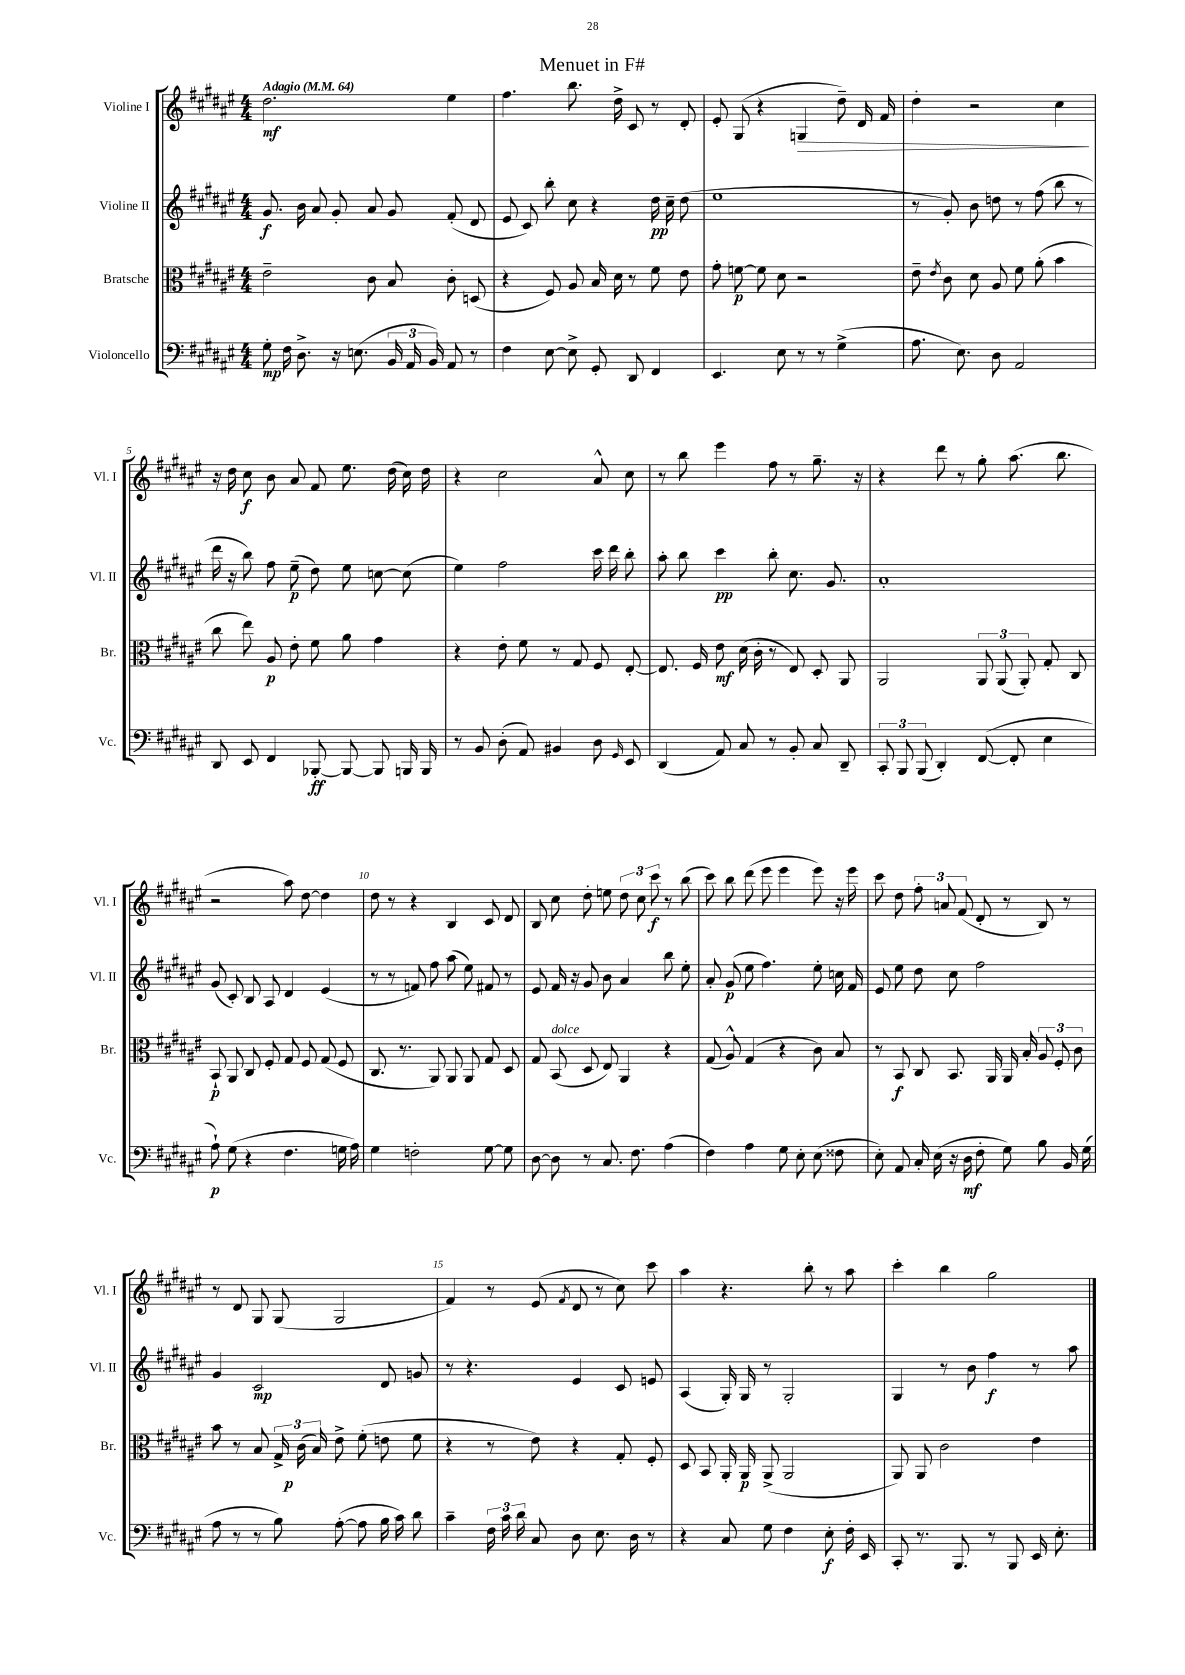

**kern	**kern	**kern	**kern
*staff4	*staff3	*staff2	*staff1
*clefF4	*clefC3	*clefG2	*clefG2
*k[f#c#g#d#a#e#]	*k[f#c#g#d#a#e#]	*k[f#c#g#d#a#e#]	*k[f#c#g#d#a#e#]
*M4/4	*M4/4	*M4/4	*M4/4
*MM64	*MM64	*MM64	*MM64
8G#'	2e#~	8.g#	2.dd#
16F#	.	.	.
8.D#^	.	16b	.
.	.	8a#	.
16r	.	8g#'	.
(8.E	.	.	.
.	8c#	8a#	.
24BB	8B	8g#	.
24AA#	.	.	.
24BB)	.	.	.
8AA#	8c#'	(8f#'	4ee#
8r	(8D	8d#	.
=	=	=	=
4F#	4r	8e#	4.ff#
.	.	8c#)	.
[8E#	8F#)	8bb'	.
8E#^]	8A#	8cc#	8.bb
8GG#'	16B	4r	.
.	16d#	.	16dd#^
8DD#	8r	.	8c#
4FF#	8f#	16dd#	8r
.	.	16cc#~	.
.	8e#	(8dd#	8d#'
=	=	=	=
4.EE#	8g#'	1ee#	8e#'
.	[8f	.	(8G#
.	8f]	.	4r
8E#	8d#	.	.
8r	2r	.	4G
8r	.	.	.
(4G#^	.	.	8dd#~)
.	.	.	16d#
.	.	.	16f#
=	=	=	=
8.A#	8e#~	8r	4dd#'
.	8qe#	.	.
.	8c#	8g#')	.
8.E#)	.	.	.
.	8d#	8b	2r
8D#	8A#	8dd	.
2AA#	8f#	8r	.
.	(8a#'	(8ff#	.
.	4b	8bb	4cc#
.	.	8r	.
=	=	=	=
8DD#	8cc#	16ddd#	16r
.	.	16r	16dd#
8EE#	8ee#)	8bb)	8cc#
4FF#	8A#	8ff#	8b
.	8e#'	(8ee#~	8a#
[8BBB-'	8f#	8dd#)	8f#
8BBB-_	8a#	8ee#	8.ee#
8BBB-]	4g#	[8cc	.
.	.	.	(16dd#
16BBB	.	(8cc]	16cc#)
16BBB	.	.	16dd#
=	=	=	=
8r	4r	4ee#)	4r
8BB	.	.	.
(8D#'	8e#'	2ff#	2cc#
8AA#)	8f#	.	.
4BB#	8r	.	.
.	8G#	.	.
8D#	8F#	16ccc#	8a#^^
.	.	16ddd#	.
16qqGG#	.	.	.
8EE#	[8E#'	8bb'	8cc#
=	=	=	=
(4DD#	8.E#]	8aa#'	8r
.	.	8bb	8bb
.	16F#	.	.
8AA#)	8e#	4ccc#	4eee#
8C#	(16d#	.	.
.	16c#'	.	.
8r	8r	8bb'	8ff#
8BB'	8E#)	8.cc#	8r
8C#	8D#'	.	8.gg#~
.	.	8.g#	.
8DD#~	8AA#	.	.
.	.	.	16r
=	=	=	=
12CC#'	2AA#	1a#'	4r
12BBB	.	.	.
(12BBB	.	.	.
4DD#')	.	.	8ddd#
.	.	.	8r
([8FF#	12AA#	.	8gg#'
.	(12AA#	.	.
8FF#']	.	.	(8.aa#
.	12AA#')	.	.
4E#	8G#'	.	.
.	.	.	8.bb
.	8C#	.	.
=	=	=	=
8A#`)	8BB`	(8g#	2r
(8G#	8AA#	8c#')	.
4r	8C#	8B	.
.	8F#'	8A#	.
4.F#	8G#	4d#	8aa#)
.	8F#	.	[8dd#
.	(8G#	(4e#	4dd#]
16G	8F#	.	.
16A#)	.	.	.
=	=	=	=
4G#	8.C#	8r	8dd#
.	.	8r	8r
.	8.r	.	.
2F'	.	8f)	4r
.	8AA#)	8ff#	.
.	8AA#	(8aa#	4B
.	8AA#	8ee#)	.
[8G#	8G#	8f#	8c#
8G#]	8D#	8r	8d#
=	=	=	=
[8D#	8G#	8e#	8B
8D#]	(8BB	16f#	8cc#
.	.	16r	.
8r	8D#	8g#	8dd#'
8.C#	8E#)	8b	8ee
.	4AA#	4a#	12dd#
8.F#	.	.	.
.	.	.	12cc#
.	.	.	12ccc#
(4A#	4r	8bb	8r
.	.	8ee#'	(8bb
=	=	=	=
4F#)	(8G#	8a#'	8ccc#)
.	8A#^^)	(8g#	8bb
4A#	(4G#	8ee#	(8ddd#
.	.	4.ff#)	8eee#
8G#	4r	.	4eee#
8E#'	.	.	.
(8E#	8c#)	8ee#'	8eee#)
8F##	8B	16cc	16r
.	.	16f#	16eee#
=	=	=	=
8E#')	8r	8e#	8ccc#
8AA#	8BB	8ee#	8dd#
16C#'	8C#	8dd#	12ff#'
(16E#	.	.	.
.	.	.	12a
16r	8.BB	8cc#	.
.	.	.	(12f#
16D#	.	.	.
8F#'	.	2ff#	8d#'
.	16AA#	.	.
8G#)	16AA#	.	8r
.	16B'	.	.
8B	12A#	.	8B)
.	12F#'	.	.
16BB	.	.	8r
.	12c#	.	.
(16G#	.	.	.
=	=	=	=
8A#	8b	4g#	8r
8r	8r	.	8d#
8r	8B	2c#	8G#
8B)	24G#^	.	(8G#
.	(24c#	.	.
.	24B)	.	.
([8A#'	8e#^	.	2G#
8A#]	(8f#'	.	.
16B	8e	8d#	.
16c#)	.	.	.
8d#	8f#	8g	.
=	=	=	=
4c#~	4r	8r	4f#)
.	.	4.r	.
24F#	8r	.	8r
24c#	.	.	.
24d#	.	.	.
8C#	8e#)	.	(8e#
.	.	.	8qf#
8D#	4r	4e#	8d#
8.E#	.	.	8r
.	8G#'	8c#	8cc#)
16D#	.	.	.
8r	8F#'	8e	8ccc#
=	=	=	=
4r	8D#	(4A#	4aa#
.	8BB	.	.
8C#	16AA#'	16G#')	4.r
.	16AA#	16G#	.
8G#	(8AA#^	8r	.
4F#	2AA#	2G#'	.
.	.	.	8bb'
8E#'	.	.	8r
16F#'	.	.	8aa#
16EE#	.	.	.
=	=	=	=
8CC#'	8AA#)	4G#	4ccc#'
8.r	8AA#	.	.
.	2c#	8r	4bb
8.BBB	.	.	.
.	.	8b	.
8r	.	4ff#	2gg#
8BBB	.	.	.
16EE#	4e#	8r	.
8.E#'	.	.	.
.	.	8aa#	.
==	==	==	==
*-	*-	*-	*-
